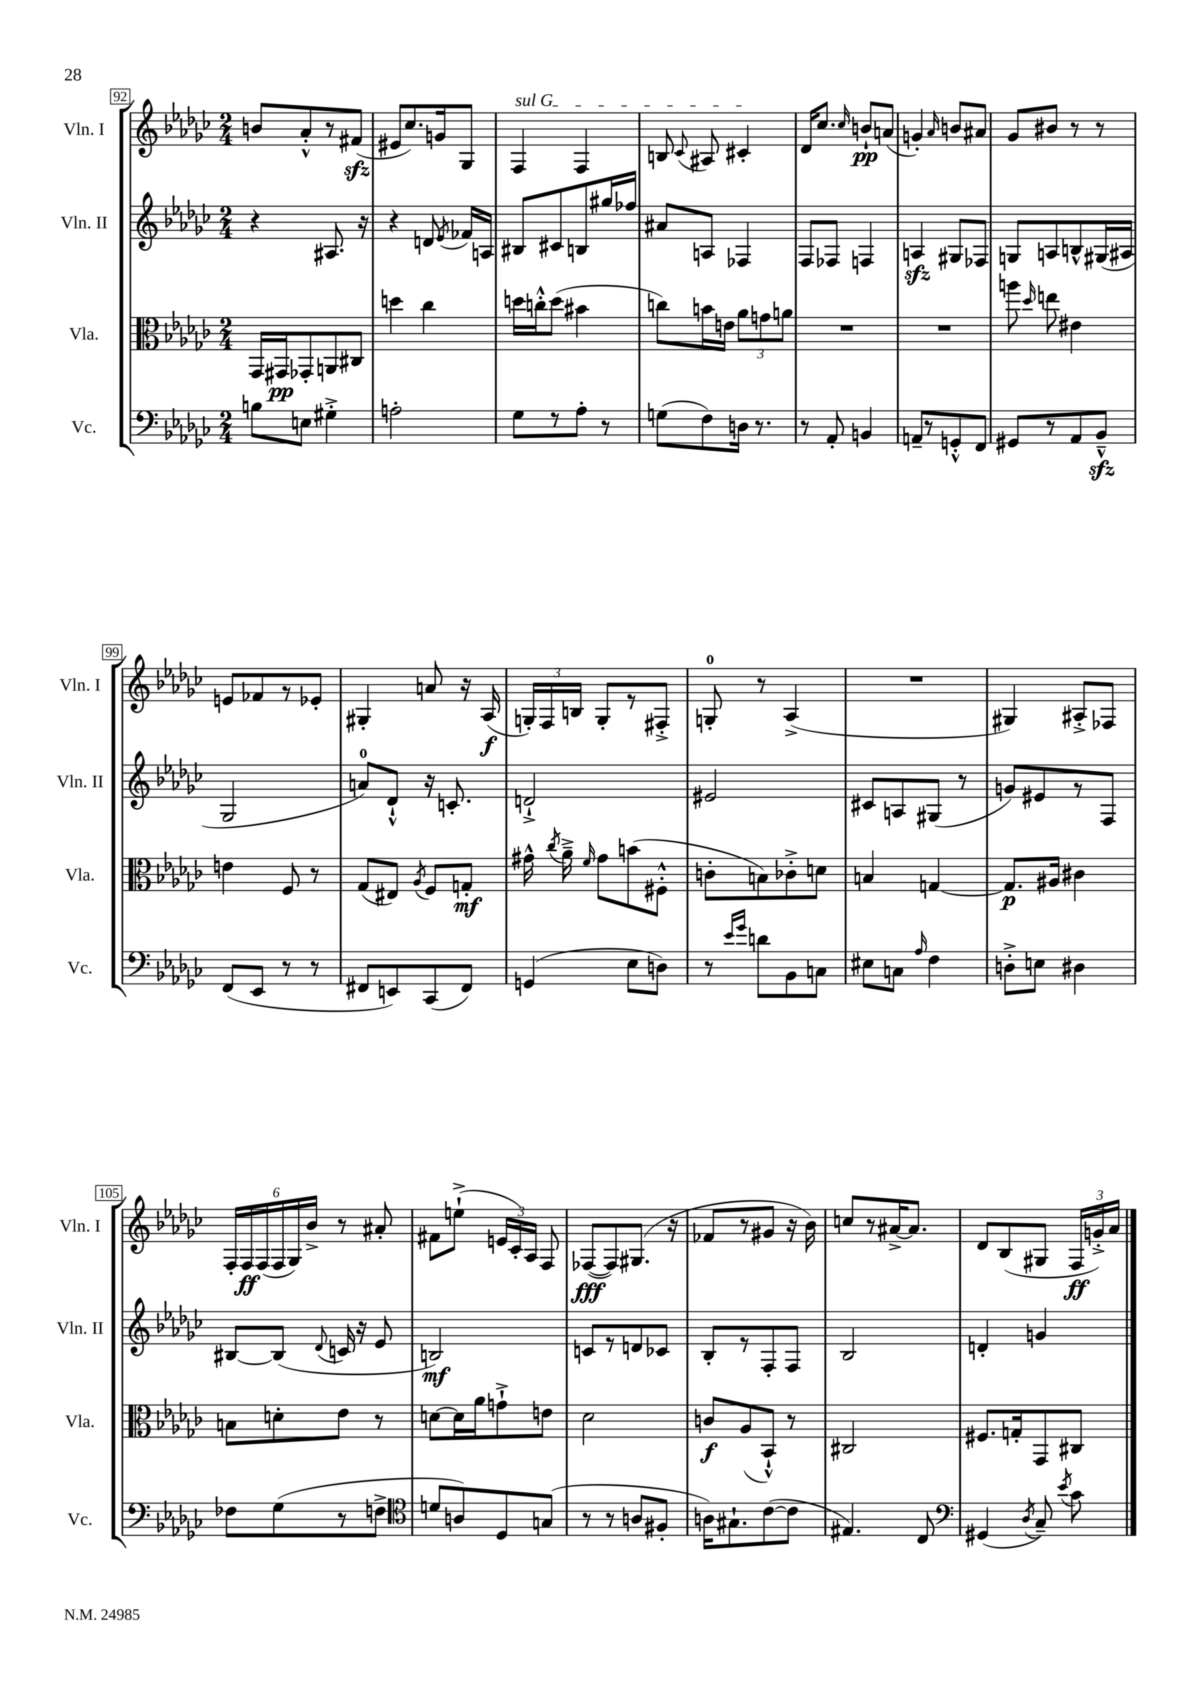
<<
\new StaffGroup <<
\new Staff = "s0" \with { instrumentName = "Vln. I" shortInstrumentName = "Vln. I" } {
    \clef treble \key ges \major \numericTimeSignature \time 2/4
    \autoBeamOff b'8[ aes'8-.-^ r8 fis'8]\sfz( |
    eis'8[ ces''8.) g'16 ges8] |
    \once \override TextSpanner.bound-details.left.text = \markup { \italic "sul G" } f4\startTextSpan f4 |
    b8 \appoggiatura { ces'8 } ais8 cis'4-.\stopTextSpan |
    des'16[ ces''8.] \grace { ces''16 } b'8[-!\pp a'8]( |
    g'4-.) \grace { aes'16 } b'8[ ais'8] |
    ges'8[ bis'8] r8 r8 |
    e'8[ fes'8 r8 ees'8]-. |
    gis4-. a'8 r16 aes16\f( |
    \tuplet 3/2 { g16[-.) f16 b16] } g8[-. r8 fis8]-.-> |
    g8-0-. r8 aes4->( |
    R2 |
    gis4) ais8[-.-> fes8] |
    \tuplet 6/4 { f16[-. f16\ff f16( f16 ges16) bes'16]-> } r8 ais'8-. |
    fis'8[ e''8]-!->( \tuplet 3/2 { e'16[ ces'16-.) aes16] } f8 |
    fes8[~\fff( fes8) gis8.]( r16 |
    fes'8[ r8 gis'8] r16 bes'16) |
    c''8[ r8 ais'16~-> ais'8.] |
    des'8[ bes8( gis8] \tuplet 3/2 { f16[\ff g'16-.->) aes'16] } \bar "|." |
}
\new Staff = "s1" \with { instrumentName = "Vln. II" shortInstrumentName = "Vln. II" } {
    \clef treble \key ges \major \numericTimeSignature \time 2/4
    \autoBeamOff r4 ais8. r16 |
    r4 d'8 \acciaccatura { ees'8 } fes'16[ a16] |
    bis8[ cis'8 b8 gis''16 fes''16] |
    ais'8[ a8] fes4 |
    f8[ fes8] f4 |
    a4\sfz gis8[ fes8] |
    g8[ a8 b8-^ gis16( ais16] |
    ges2 |
    a'8[-0) des'8]-!-^ r16 c'8.-. |
    d'2-!-> |
    eis'2 |
    cis'8[ a8 gis8]( r8 |
    g'8[) eis'8 r8 f8] |
    bis8[~ bis8]( \appoggiatura { des'8 } c'16 r16 ees'8 |
    b2\mf) |
    c'8[ r8 d'8 ces'8] |
    bes8[-. r8 f8-. f8] |
    bes2 |
    d'4-. g'4 \bar "|." |
}
\new Staff = "s2" \with { instrumentName = "Vla." shortInstrumentName = "Vla." } {
    \clef alto \key ges \major \numericTimeSignature \time 2/4
    \autoBeamOff ges,16[ gis,16\pp ges,8-. a,8 cis8] |
    d''4 ces''4 |
    d''16[ c''16-.-^ d''8]( bis'4 |
    c''8[) b'16 e'16] \tuplet 3/2 { aes'8[ g'8 a'8] } |
    R2 |
    R2 |
    a''8 \grace { des''16 } e''8 eis'4 |
    e'4 f8 r8 |
    ges8[( eis8]) \acciaccatura { aes8 } f8[ g8]-.\mf |
    gis'16-^ \acciaccatura { ces''8 } aes'16---> \grace { f'16 } gis'8[ b'8( fis8]-.-^ |
    c'8[-. b8) ces'8-.-> d'8] |
    b4 g4~ |
    g8.[\p ais16] cis'4 |
    b8[ d'8-. ees'8] r8 |
    d'8[~ d'16 aes'16 g'8-!-> e'8] |
    des'2 |
    c'8[\f aes8( bes,8]-!-^) r8 |
    cis2 |
    fis8.[ g16-. ges,8 cis8] \bar "|." |
}
\new Staff = "s3" \with { instrumentName = "Vc." shortInstrumentName = "Vc." } {
    \clef bass \key ges \major \numericTimeSignature \time 2/4
    \autoBeamOff b8[ e8] gis4-.-> |
    a2-. |
    ges8[ r8 aes8]-. r8 |
    g8[( f8) d16] r8. |
    r8 aes,8-. b,4 |
    a,8[-- r8 g,8-.-^ f,8] |
    gis,8[ r8 aes,8 bes,8]---^\sfz |
    f,8[( ees,8] r8 r8 |
    fis,8[ e,8) ces,8( fis,8]) |
    g,4( ees8[ d8]) |
    r8 \grace { ees'16[ ges'16] } d'8[ bes,8 c8] |
    eis8[ c8] \grace { aes16 } f4 |
    d8[-.-> e8] dis4 |
    fes8[ ges8( r8 f8]-> |
    \clef tenor d'8[ a8) des8 g8]( |
    r8 r8 a8[ fis8]-. |
    a16[) gis8.-! ces'8~( ces'8] |
    eis4.) ces8 |
    \clef bass gis,4( \acciaccatura { des8 } ces8--) \acciaccatura { ees'8 } ces'8 \bar "|." |
}
>>
>>
\layout { \context { \Score currentBarNumber = #92 \override BarNumber.stencil = #(make-stencil-boxer 0.1 0.3 ly:text-interface::print) } }
